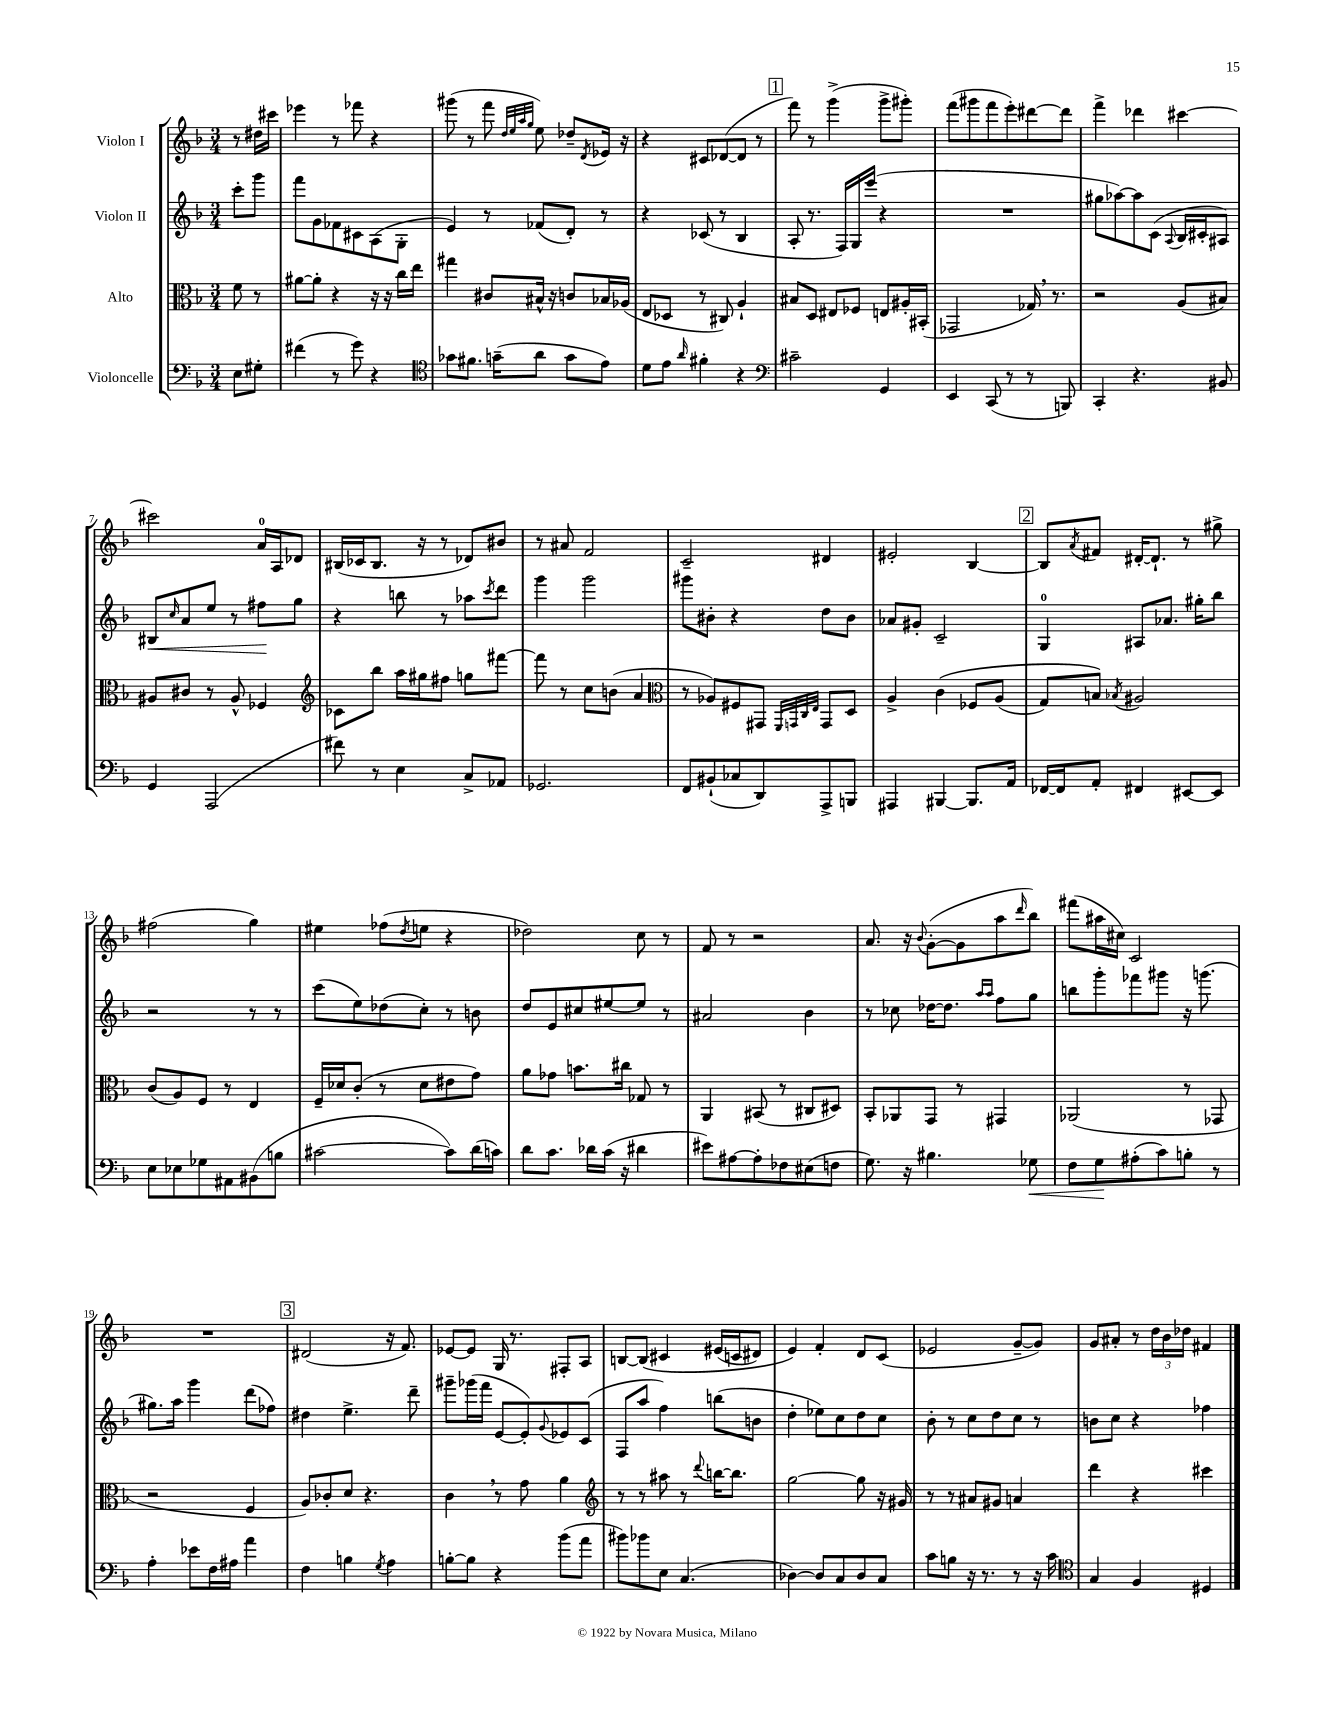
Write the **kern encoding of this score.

**kern	**dynam	**kern	**kern	**dynam	**kern
*part4	*part4	*part3	*part2	*part2	*part1
*staff4	*staff4	*staff3	*staff2	*staff2	*staff1
*I"Violoncelle	*	*I"Alto	*I"Violon II	*	*I"Violon I
*clefF4	*	*clefC3	*clefG2	*	*clefG2
*k[b-]	*	*k[b-]	*k[b-]	*	*k[b-]
*M3/4	*	*M3/4	*M3/4	*	*M3/4
=	=	=	=	=	=
8E\L	.	8f\	8ccc'\L	.	8r
8G#X'\J	.	8r	8ggg\J	.	16dd#X\LL
.	.	.	.	.	16ccc#X\JJ
=1	=1	=1	=1	=1	=1
(4f#X\	.	[8a#X\L	8fff\L	.	4eee-X\
.	.	8a#'\J]	8g\	.	.
8r	.	4r	8f-X\	.	8r
8g\)	.	.	8c#X\	.	8fff-X\
4r	.	16r	(8A\	.	4r
.	.	16r	.	.	.
.	.	16cc\LL	8G'\J	.	.
.	.	16ee\JJ	.	.	.
=2	=2	=2	=2	=2	=2
*clefC4	*	*	*	*	*
8g-X\L	.	4gg#X\	4e/)	.	(8ggg#X\
8.f#X\J	.	.	.	.	8r
.	.	8c#X/L	8r	.	8fff\
(16gn~\KL	.	.	.	.	.
.	.	.	.	.	32qqdd/LLL
.	.	.	.	.	32qqee/
.	.	.	.	.	32qqaa/
.	.	.	.	.	32qqgg/JJJ
8a\J	.	16B#X^^/Jk	(8f-X/L	.	8ee\)
.	.	16r	.	.	.
8g\L	.	8cn/L	8d'/J)	.	8dd-X~/L
.	.	.	.	.	8qd/
8e\J)	.	16B-X/L	8r	.	16e-X/Jk
.	.	(16A-X/JJ	.	.	16r
=3	=3	=3	=3	=3	=3
8d\L	.	8E/L	4r	.	4r
8e\J	.	8D-X/J	.	.	.
16qqa/	.	.	.	.	.
4f#X'\	.	8r	(8c-X/	.	8c#X/L
.	.	8C#X/)	8r	.	([8d-X/
4r	.	4A`/	4B-/	.	8d-/J]
.	.	.	.	.	8r
!!LO:REH:place=s1:t=1
=4	=4	=4	=4	=4	=4
*clefF4	*	*	*	*	*
2c#X~\	.	8B#X/L	8A'/	.	8fff\)
.	.	8D/J	8.r	.	8r
.	.	8E#X/L	.	.	(4ggg^\
.	.	.	16F/LL)	.	.
.	.	8F-X/J	16G/	.	.
.	.	.	(16eee/JJ	.	.
4GG/	.	8En/L	4r	.	8ggg^\L
.	.	16A#X'/L	.	.	8ggg#X'\J)
.	.	(16BB#X'/JJ	.	.	.
=5	=5	=5	=5	=5	=5
4EE/	.	2GG-X/	2.r	.	(8fff\L
.	.	.	.	.	8ggg#X\
(8CC/	.	.	.	.	8fff\
8r	.	.	.	.	8eee'\)
8r	.	16G-X,/)	.	.	[8ddd#X\
.	.	8.r	.	.	.
8BBBn/)	.	.	.	.	8ddd#\J]
=6	=6	=6	=6	=6	=6
4CC'/	.	2r	8gg#X\L	.	4fff^\
.	.	.	[8aa-X\)	.	.
4.r	.	.	8aa-\]	.	4ddd-X\
.	.	.	(8c\J	.	.
.	.	.	8qqA/	.	.
.	.	(8A/L	16B-/LL	.	[4ccc#X\
.	.	.	16c#X'/J	.	.
8BB#X/	.	8B#X/J)	8A#X/J)	.	.
!!LO:LB:g=z
=7	=7	=7	=7	=7	=7
!	!	!	!	!LO:HP:b	!
4GG/	.	8A#X/L	8B#X/L	<	2ccc#X\]
.	.	.	16qqcc/	.	.
.	.	8c#X/J	8a/	.	.
(2AAA/	.	8r	8ee/J	.	.
.	.	8A#^^/	8r	.	.
.	.	4F-X/	8ff#X\L	.	16a/LL
.	.	.	.	.	16A/J
.	.	.	8gg\J	[	8d-X/J
=8	=8	=8	=8	=8	=8
*	*	*clefG2	*	*	*
8f#X\)	.	8c-X\L	4r	.	(16B#X/LL
.	.	.	.	.	16c-X/J
8r	.	8bb-\J	.	.	8.B#/J
4E\	.	16aa\LL	8bbn\	.	.
.	.	16gg#X\J	.	.	16r
.	.	8ff#X\J	8r	.	8r
8C^/L	.	8ggn\L	8aa-X\L	.	8d-X/L)
.	.	.	8qccc/	.	.
8AA-X/J	.	[8fff#X\J	8ddd\J	.	8b#X/J
=9	=9	=9	=9	=9	=9
2.GG-X/	.	8fff#\]	4ggg\	.	8r
.	.	8r	.	.	8a#X/
.	.	8cc\L	2ggg\	.	2f/
.	.	(8bn\J	.	.	.
.	.	4a/	.	.	.
=10	=10	=10	=10	=10	=10
*	*	*clefC3	*	*	*
8FF/L	.	8r	8ggg#X\L	.	2c~/
(8BB#X`/	.	8A-X/L)	8b#X'\J	.	.
8C-X/	.	8F#X/	4r	.	.
8DD/)	.	8GG#X/J	.	.	.
.	.	32qqFF/LLL	.	.	.
.	.	32qqGGn/	.	.	.
.	.	32qqC/	.	.	.
.	.	32qqE/JJJ	.	.	.
8AAA^/	.	8GG/L	8dd\L	.	4d#X/
8BBBn/J	.	8D/J	8b#\J	.	.
=11	=11	=11	=11	=11	=11
4AAA#X/	.	4A^/	8a-X/L	.	2e#X'/
.	.	.	8g#X'/J	.	.
[4BBB#X/	.	(4c\	2c~/	.	.
8.BBB#/L]	.	8F-X/L	.	.	[4B-/
.	.	(8A/J	.	.	.
16AA/Jk	.	.	.	.	.
!!LO:REH:place=s1:t=2
=12	=12	=12	=12	=12	=12
[16FF-X/LL	.	8G/L)	4G/	.	8B-/L]
16FF-/J]	.	.	.	.	.
.	.	.	.	.	8qa/
8AA'/J	.	8Bn/J)	.	.	8f#X/J
.	.	8qB-X/	.	.	.
4FF#X/	.	2A#X/	8A#X/L	.	[16d#X'/KL
.	.	.	.	.	8.d#`/J]
.	.	.	8.a-X/J	.	.
[8EE#X/L	.	.	.	.	8r
.	.	.	16gg#X'\KL	.	.
8EE#/J]	.	.	8bb-\J	.	8gg#X^\
!!LO:LB:g=z
=13	=13	=13	=13	=13	=13
8E\L	.	(8c/L	2r	.	(2ff#X\
8E-X\	.	8A/)	.	.	.
8G-X\	.	8F/J	.	.	.
8AA#X\	.	8r	.	.	.
(8BB#X\	.	4E/	8r	.	4gg\)
8Bn\J	.	.	8r	.	.
=14	=14	=14	=14	=14	=14
[2c#X\	.	16F~/LL	(8ccc\L	.	4ee#X\
.	.	16d-X/J	.	.	.
.	.	(8c'/J	8ee\)	.	.
.	.	8r	(8dd-X\	.	(8ff-X\L
.	.	.	.	.	8qdd/
.	.	8d-\L	8cc'\J)	.	8een\J
8c#\L])	.	8e#X\	8r	.	4r
(16d\L	.	8g\J)	8bn\	.	.
16cn\JJ)	.	.	.	.	.
=15	=15	=15	=15	=15	=15
8d\L	.	8a\L	8dd/L	.	2dd-X\)
8.c\J	.	8g-X\J	8e/	.	.
.	.	8.bn\L	8cc#X/	.	.
16d-X\LL	.	.	.	.	.
(16c\JJ	.	.	[8ee#X/	.	.
16r	.	16cc#X\Jk	.	.	.
4d#X\	.	8G-X/	8ee#/J]	.	8cc\
.	.	8r	8r	.	8r
=16	=16	=16	=16	=16	=16
8e#X\L)	.	4AA/	2a#X/	.	8f/
[8A#X\	.	.	.	.	8r
8A#'\]	.	(8BB#X/	.	.	2r
8F-X\	.	8r	.	.	.
(8E#X\	.	8C#X/L	4b-\	.	.
8Fn\J	.	8D#X/J)	.	.	.
=17	=17	=17	=17	=17	=17
8.G\)	.	8BB-'/L	8r	.	8.a/
.	.	8AA-X/	8cc-X\	.	.
16r	.	.	.	.	16r
.	.	.	.	.	8qqb-/
4.B#X\	.	8GG/J	[16dd-X\KL	.	([8g'\L
.	.	.	8.dd-\J]	.	.
.	.	8r	.	.	8g\]
.	.	.	16qqaa/LL	.	.
.	.	.	16qqaa/JJ	.	.
.	.	4GG#X/	8ff\L	.	8aa\
.	.	.	.	.	16qqddd/
!	!LO:HP:b	!	!	!	!
8G-X\	<	.	8gg\J	.	8bb-\J)
=18	=18	=18	=18	=18	=18
8F\L	.	(2AA-X/	8bbn\L	.	(8fff#X\L
8G\	.	.	8ggg'\	.	16aa#X\L
.	.	.	.	.	16cc#X\JJ)
(8A#X'\	[	.	8fff-X\	.	2c/
8c\)	.	.	8ggg#X\J	.	.
8Bn'\J	.	8r	16r	.	.
.	.	.	(8.gggn\	.	.
8r	.	8GG-X/	.	.	.
!!LO:LB:g=z
=19	=19	=19	=19	=19	=19
4A'\	.	2r	8.gg#X\L)	.	2.r
.	.	.	16aa\Jk	.	.
8e-X\L	.	.	4ggg\	.	.
16F\L	.	.	.	.	.
16A#X\JJ	.	.	.	.	.
4a\	.	4F/	(8ddd\L	.	.
.	.	.	8ff-X\J)	.	.
!!LO:REH:place=s1:t=3
=20	=20	=20	=20	=20	=20
4F\	.	8A/L)	4dd#X\	.	(2d#X/
.	.	8c-X'/	.	.	.
4Bn\	.	8d/J	4.ee^\	.	.
.	.	4.r	.	.	.
8qG/	.	.	.	.	.
4A\	.	.	.	.	16r
.	.	.	.	.	8.f/)
.	.	.	8ddd~\	.	.
=21	=21	=21	=21	=21	=21
[8Bn'\L	.	4c,\	8ggg#X~\L	.	[8e-X/L
8B\J]	.	.	(16ggg-X\L	.	8e-/J]
.	.	.	16fff\JJ	.	.
4r	.	8r	[8e/L	.	16G/
.	.	.	.	.	8.r
.	.	8g\	8e'/])	.	.
.	.	.	8qqg/	.	.
(8b-\L	.	4a\	8e-X/	.	8F#X'/L
8a\J	.	.	(8c/J	.	8A/J
=22	=22	=22	=22	=22	=22
*	*	*clefG2	*	*	*
8b#X\L)	.	8r	8F/L	.	[8Bn/L
8b-X\	.	8r	8aa/J	.	(8B/J]
8E\J	.	8aa#X\	4ff\)	.	4c#X/
(4.C/	.	8r	.	.	.
.	.	8qqddd/	.	.	.
.	.	[16bbn\KL	(8bbn\L	.	(16e#X/LL
.	.	8.bb\J]	.	.	16cn/J
.	.	.	8bn\J	.	8d#X/J)
=23	=23	=23	=23	=23	=23
[4D-X\)	.	[2gg\	4dd'\	.	4e/)
8D-/L]	.	.	8ee-X\L)	.	4f'/
8C/	.	.	8cc\	.	.
8D-/	.	8gg\]	8dd\	.	8d/L
8C/J	.	16r	8cc\J	.	(8c/J
.	.	16g#X/	.	.	.
=24	=24	=24	=24	=24	=24
8c\L	.	8r	8b-'\	.	2e-X/
8Bn\J	.	8r	8r	.	.
16r	.	8a#X/L	8cc\L	.	.
8.r	.	.	.	.	.
.	.	8g#X/J	8dd\	.	.
8r	.	4an/	8cc\J	.	[8g~/L
16r	.	.	8r	.	8g/J])
16c\	.	.	.	.	.
=25	=25	=25	=25	=25	=25
*clefC4	*	*	*	*	*
4G/	.	4ddd\	8bn\L	.	8g/L
.	.	.	8cc\J	.	8a#X'/J
4F/	.	4r	4r	.	8r
.	.	.	.	.	24dd\LL
.	.	.	.	.	24b-\
.	.	.	.	.	24dd-X\JJ
4D#X/	.	4ccc#X\	4ff-X\	.	4f#X/
==	==	==	==	==	==
*-	*-	*-	*-	*-	*-
